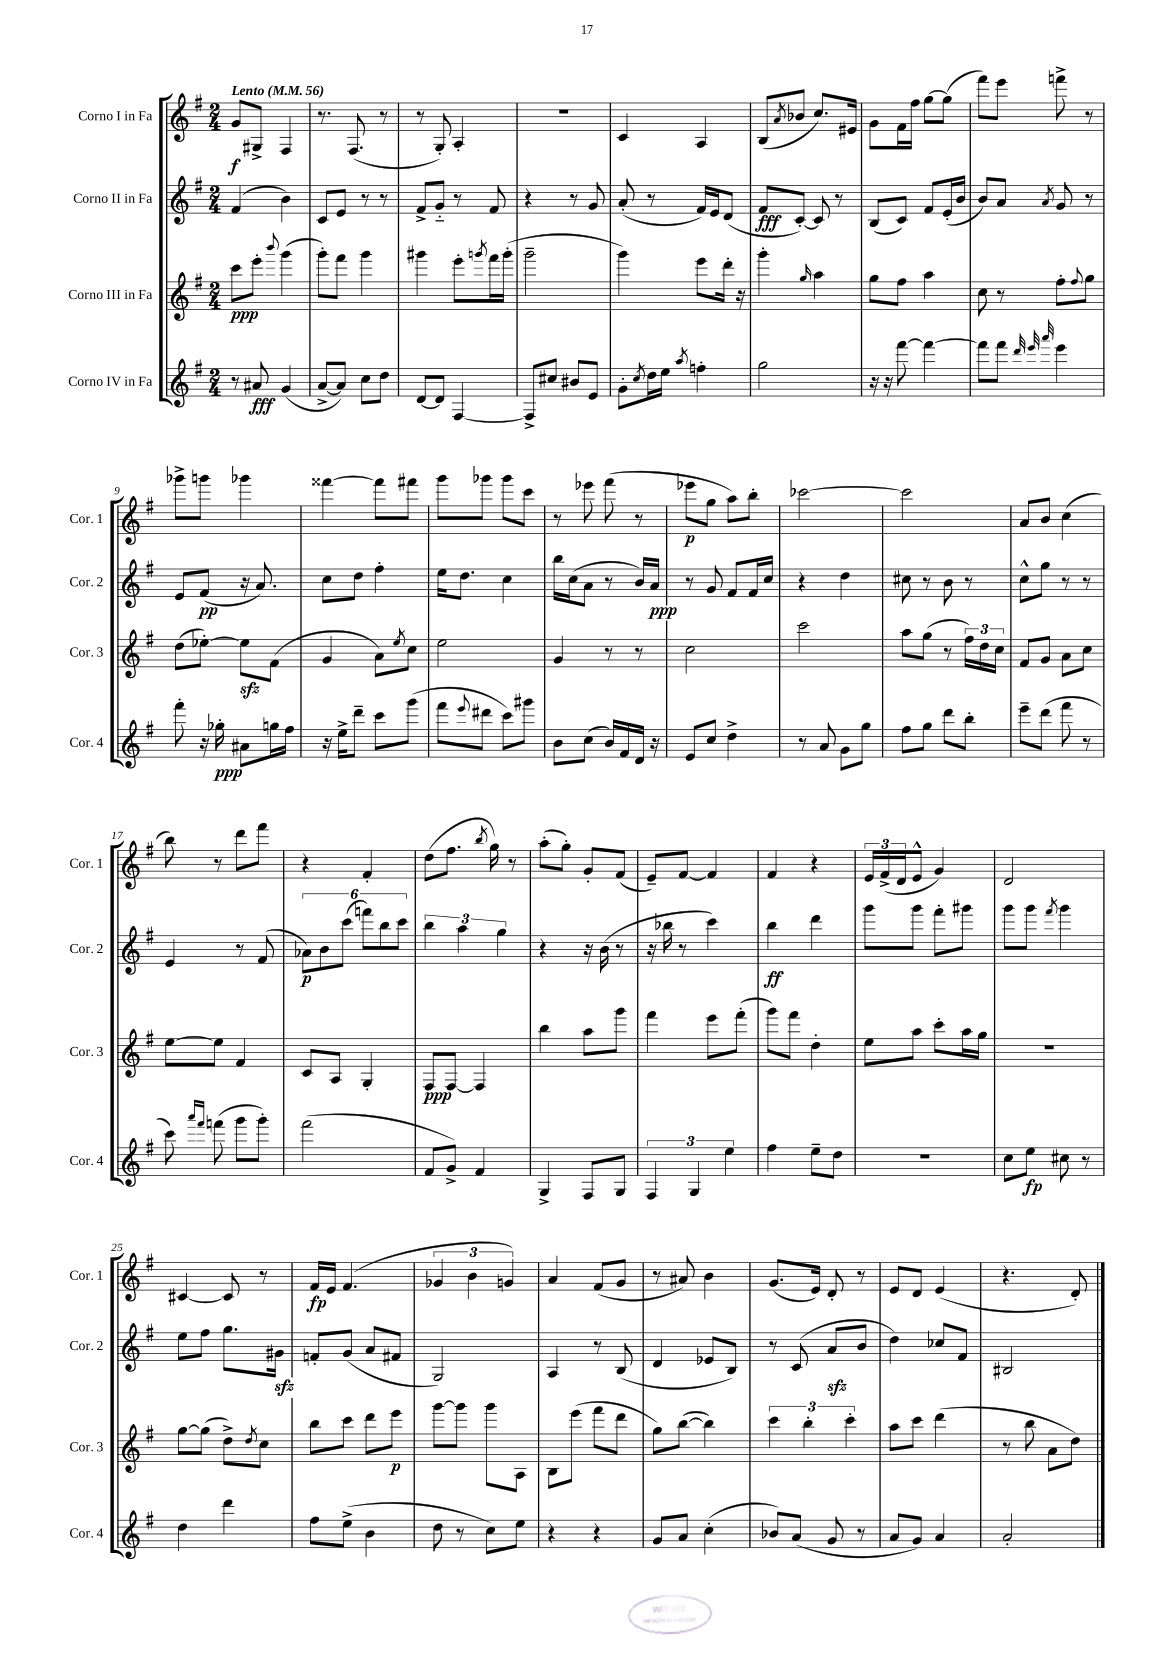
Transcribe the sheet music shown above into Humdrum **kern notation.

**kern	**dynam	**kern	**dynam	**kern	**dynam	**kern	**dynam
*part4	*part4	*part3	*part3	*part2	*part2	*part1	*part1
*staff4	*staff4	*staff3	*staff3	*staff2	*staff2	*staff1	*staff1
*I"Corno IV in Fa	*	*I"Corno III in Fa	*	*I"Corno II in Fa	*	*I"Corno I in Fa	*
*I'Cor. 4	*	*I'Cor. 3	*	*I'Cor. 2	*	*I'Cor. 1	*
*clefG2	*	*clefG2	*	*clefG2	*	*clefG2	*
*k[f#]	*	*k[f#]	*	*k[f#]	*	*k[f#]	*
*M2/4	*	*M2/4	*	*M2/4	*	*M2/4	*
*MM56	*	*MM56	*	*MM56	*	*MM56	*
=1	=1	=1	=1	=1	=1	=1	=1
!	!	!	!	!	!	!LO:TX:a:B:t=Lento	!
8r	.	8ccc\L	ppp	(4f#/	.	8g/L	f
8a#X/	fff	8eee'\J	.	.	.	8G#X^/J	.
.	.	8qqbbb/	.	.	.	.	.
(4g/	.	(4ggg\	.	4b\)	.	4F#/	.
=2	=2	=2	=2	=2	=2	=2	=2
[8a^/L	.	8ggg'\L)	.	8c/L	.	8.r	.
8a/J])	.	8fff#\J	.	8e/J	.	.	.
.	.	.	.	.	.	(8.F#/	.
8cc\L	.	4ggg\	.	8r	.	.	.
8dd\J	.	.	.	8r	.	8r	.
=3	=3	=3	=3	=3	=3	=3	=3
[8d/L	.	4ggg#X\	.	8f#^/L	.	8r	.
8d/J]	.	.	.	8g/J	.	8G'/)	.
[4F#/	.	8eee'\L	.	8r	.	4A'/	.
.	.	8qgggn/	.	.	.	.	.
.	.	16fff#\L	.	8f#/	.	.	.
.	.	(16ggg'\JJ	.	.	.	.	.
=4	=4	=4	=4	=4	=4	=4	=4
8F#^/L]	.	2ggg~\	.	4r	.	2r	.
8cc#X/J	.	.	.	.	.	.	.
8b#X/L	.	.	.	8r	.	.	.
8e/J	.	.	.	8g/	.	.	.
=5	=5	=5	=5	=5	=5	=5	=5
8g'\L	.	4ggg\)	.	(8a'/	.	4c/	.
8qcc/	.	.	.	.	.	.	.
16dd\L	.	.	.	8r	.	.	.
16ee\JJ	.	.	.	.	.	.	.
8qaa/	.	.	.	.	.	.	.
4ffn'\	.	8eee\L	.	16f#/LL)	.	4A/	.
.	.	.	.	16e/J	.	.	.
.	.	16ddd'\Jk	.	(8d/J	.	.	.
.	.	16r	.	.	.	.	.
=6	=6	=6	=6	=6	=6	=6	=6
2gg\	.	4ggg'\	.	8f#/L	fff	(8B/L	.
.	.	.	.	.	.	8qa/	.
.	.	.	.	[8c'/J)	.	8b-X/J	.
.	.	16qqgg/	.	.	.	.	.
.	.	4aa\	.	8c/]	.	8.cc/L)	.
.	.	.	.	8r	.	.	.
.	.	.	.	.	.	16e#X/Jk	.
=7	=7	=7	=7	=7	=7	=7	=7
16r	.	8gg\L	.	(8B/L	.	8g\L	.
16r	.	.	.	.	.	.	.
[8fff#\	.	8ff#\J	.	8c/J)	.	16f#\L	.
.	.	.	.	.	.	16ff#\JJ	.
4fff#\_	.	4aa\	.	8f#/L	.	[8gg\L	.
.	.	.	.	(16e'/L	.	(8gg\J]	.
.	.	.	.	16b/JJ	.	.	.
=8	=8	=8	=8	=8	=8	=8	=8
8fff#\L]	.	8cc\	.	8b/L)	.	8fff#\L)	.
8fff#\J	.	8r	.	8a/J	.	8eee\J	.
32qqddd/	.	.	.	.	.	.	.
32qqeee/	.	.	.	.	.	.	.
32qqaaa/	.	.	.	8qa/	.	.	.
4eee\	.	8ff#'\L	.	8g/	.	8fffn^\	.
.	.	8qqff#/	.	.	.	.	.
.	.	8gg\J	.	8r	.	8r	.
!!LO:LB:g=z
=9	=9	=9	=9	=9	=9	=9	=9
8fff#'\	.	(8dd\L	.	8e/L	.	8ggg-X^\L	.
16r	.	[8ee-X'\J)	.	(8f#/J	pp	8gggn\J	.
16gg-X'\	ppp	.	.	.	.	.	.
8a#X\L	.	8ee-zz\L]	.	16r	.	4ggg-X\	.
.	.	.	.	8.a/)	.	.	.
16ggn\L	.	(8f#\J	.	.	.	.	.
16ff#\JJ	.	.	.	.	.	.	.
=10	=10	=10	=10	=10	=10	=10	=10
16r	.	4g/	.	8cc\L	.	[4fff##X\	.
16ee^\KL	.	.	.	.	.	.	.
8ddd~\J	.	.	.	8dd\J	.	.	.
8ccc\L	.	8a\L)	.	4ff#'\	.	8fff##\L]	.
.	.	8qee/	.	.	.	.	.
(8ggg\J	.	8cc\J	.	.	.	8fff#X\J	.
=11	=11	=11	=11	=11	=11	=11	=11
8fff#\L	.	2ee\	.	16ee\KL	.	8ggg\L	.
.	.	.	.	8.dd\J	.	.	.
8qqeee/	.	.	.	.	.	.	.
8ddd#X\J	.	.	.	.	.	8ggg-X\J	.
8ccc\L)	.	.	.	4cc\	.	8ggg-\L	.
8ggg#X\J	.	.	.	.	.	8ccc\J	.
=12	=12	=12	=12	=12	=12	=12	=12
8b\L	.	4g/	.	16bb\LL	.	8r	.
.	.	.	.	(16cc\J	.	.	.
(8cc\J	.	.	.	8a\J	.	8eee-X\	.
16b/LL)	.	8r	.	8r	.	(8fff#\	.
16f#/	.	.	.	.	.	.	.
16d/JJ	.	8r	.	16b/LL)	.	8r	.
16r	.	.	.	16a/JJ	ppp	.	.
=13	=13	=13	=13	=13	=13	=13	=13
8e/L	.	2cc\	.	8r	.	8eee-X\L	p
8cc/J	.	.	.	8g/	.	8gg\J	.
4dd^\	.	.	.	8f#/L	.	8aa\L)	.
.	.	.	.	16f#/L	.	8bb'\J	.
.	.	.	.	16cc/JJ	.	.	.
=14	=14	=14	=14	=14	=14	=14	=14
8r	.	2ccc\	.	4r	.	[2ccc-X\	.
8a/	.	.	.	.	.	.	.
8g\L	.	.	.	4dd\	.	.	.
8gg\J	.	.	.	.	.	.	.
=15	=15	=15	=15	=15	=15	=15	=15
8ff#\L	.	8aa\L	.	8cc#X\	.	2ccc-\]	.
8gg\J	.	(8gg\J	.	8r	.	.	.
8ddd\L	.	8r	.	8b\	.	.	.
8bb'\J	.	24ff#\LL)	.	8r	.	.	.
.	.	24dd\	.	.	.	.	.
.	.	24cc\JJ	.	.	.	.	.
=16	=16	=16	=16	=16	=16	=16	=16
8eee~\L	.	8f#/L	.	8cc^^\L	.	8a/L	.
(8ddd\J	.	8g/J	.	8gg\J	.	8b/J	.
8fff#\	.	8a\L	.	8r	.	(4cc\	.
8r	.	8cc\J	.	8r	.	.	.
!!LO:LB:g=z
=17	=17	=17	=17	=17	=17	=17	=17
8ccc\)	.	[8ee\L	.	4e/	.	8bb\)	.
16qqaaa/LL	.	.	.	.	.	.	.
16qqfff#/JJ	.	.	.	.	.	.	.
(8fffn\	.	8ee\J]	.	.	.	8r	.
8ggg\L	.	4f#/	.	8r	.	8ddd\L	.
8ggg'\J)	.	.	.	(8f#/	.	8fff#\J	.
=18	=18	=18	=18	=18	=18	=18	=18
(2fff#\	.	8c/L	.	12a-X\L)	p	4r	.
.	.	.	.	12b\	.	.	.
.	.	8A/J	.	.	.	.	.
.	.	.	.	(12ccc\J	.	.	.
.	.	4G'/	.	12fffn\L)	.	4f#'/	.
.	.	.	.	12bb\	.	.	.
.	.	.	.	12ccc\J	.	.	.
=19	=19	=19	=19	=19	=19	=19	=19
8f#/L	.	8F#/L	ppp	6bb\	.	(8dd\L	.
8g^/J)	.	[8F#/J	.	.	.	8.ff#\J	.
.	.	.	.	6aa\	.	.	.
4f#/	.	4F#/]	.	.	.	.	.
.	.	.	.	.	.	8qbb/	.
.	.	.	.	.	.	16gg\)	.
.	.	.	.	6gg\	.	.	.
.	.	.	.	.	.	8r	.
=20	=20	=20	=20	=20	=20	=20	=20
4G^/	.	4bb\	.	4r	.	(8aa'\L	.
.	.	.	.	.	.	8gg'\J)	.
8F#/L	.	8aa\L	.	16r	.	8g'/L	.
.	.	.	.	(16b\	.	.	.
8G/J	.	8ggg\J	.	8r	.	(8f#/J	.
=21	=21	=21	=21	=21	=21	=21	=21
6F#/	.	4fff#\	.	16r	.	8e~/L)	.
.	.	.	.	16bb-X\	.	.	.
.	.	.	.	8r	.	[8f#/J	.
6G/	.	.	.	.	.	.	.
.	.	8eee\L	.	4ccc\)	.	4f#/]	.
6ee\	.	.	.	.	.	.	.
.	.	(8fff#'\J	.	.	.	.	.
=22	=22	=22	=22	=22	=22	=22	=22
4ff#\	.	8ggg\L)	.	4bb\	ff	4f#/	.
.	.	8fff#\J	.	.	.	.	.
8ee~\L	.	4dd'\	.	4ddd\	.	4r	.
8dd\J	.	.	.	.	.	.	.
=23	=23	=23	=23	=23	=23	=23	=23
2r	.	8ee\L	.	8ggg\L	.	24e/LL	.
.	.	.	.	.	.	(24f#^/	.
.	.	.	.	.	.	24d/J	.
.	.	8aa\J	.	8ggg\J	.	8e^^/J	.
.	.	8ccc'\L	.	8fff#'\L	.	4g/)	.
.	.	16aa\L	.	8ggg#X\J	.	.	.
.	.	16gg\JJ	.	.	.	.	.
=24	=24	=24	=24	=24	=24	=24	=24
8cc\L	.	2r	.	8ggg\L	.	2d/	.
8ee\J	fp	.	.	8ggg\J	.	.	.
.	.	.	.	8qfff#/	.	.	.
8cc#X\	.	.	.	4ggg\	.	.	.
8r	.	.	.	.	.	.	.
!!LO:LB:g=z
=25	=25	=25	=25	=25	=25	=25	=25
4dd\	.	[8gg\L	.	8ee\L	.	[4c#X/	.
.	.	(8gg\J]	.	8ff#\J	.	.	.
4ddd\	.	8dd^\L)	.	8.gg\L	.	8c#/]	.
.	.	8qdd/	.	.	.	.	.
.	.	8cc\J	.	.	.	8r	.
.	.	.	.	16g#Xzz\Jk	.	.	.
=26	=26	=26	=26	=26	=26	=26	=26
8ff#\L	.	8bb\L	.	8fn'/L	.	16f#/LL	fp
.	.	.	.	.	.	16e/JJ	.
(8ee^\J	.	8ccc\J	.	(8g/J	.	(4.f#/	.
4b\	.	8ddd\L	.	8a/L	.	.	.
.	.	8eee\J	p	8f#X/J	.	.	.
=27	=27	=27	=27	=27	=27	=27	=27
8dd\	.	[8ggg\L	.	2G/)	.	6g-X/	.
8r	.	8ggg\J]	.	.	.	.	.
.	.	.	.	.	.	6b\	.
8cc\L)	.	8ggg\L	.	.	.	.	.
.	.	.	.	.	.	6gn/)	.
8ee\J	.	8A\J	.	.	.	.	.
=28	=28	=28	=28	=28	=28	=28	=28
4r	.	8B\L	.	4A/	.	4a/	.
.	.	(8eee\J	.	.	.	.	.
4r	.	8fff#\L	.	8r	.	(8f#/L	.
.	.	8ddd\J	.	(8B/	.	8g/J	.
=29	=29	=29	=29	=29	=29	=29	=29
8g/L	.	8gg\L)	.	4d/	.	8r	.
8a/J	.	([8bb\J	.	.	.	8a#X/)	.
(4cc'\	.	4bb\])	.	8e-X/L	.	4b\	.
.	.	.	.	8B/J)	.	.	.
=30	=30	=30	=30	=30	=30	=30	=30
8b-X/L)	.	6ccc\	.	8r	.	(8.g/L	.
(8a/J	.	.	.	(8c/	.	.	.
.	.	6bb'\	.	.	.	.	.
.	.	.	.	.	.	16e/Jk)	.
8g/	.	.	.	8azz/L	.	8d'/	.
.	.	6ccc'\	.	.	.	.	.
8r	.	.	.	8b/J	.	8r	.
=31	=31	=31	=31	=31	=31	=31	=31
8a/L	.	8aa\L	.	4dd\)	.	8e/L	.
8g/J)	.	8ccc\J	.	.	.	8d/J	.
4a/	.	(4ddd\	.	8cc-X/L	.	(4e/	.
.	.	.	.	8f#/J	.	.	.
=32	=32	=32	=32	=32	=32	=32	=32
2a'/	.	8r	.	2B#X/	.	4.r	.
.	.	8bb\	.	.	.	.	.
.	.	8a\L	.	.	.	.	.
.	.	8dd\J)	.	.	.	8d'/)	.
==	==	==	==	==	==	==	==
*-	*-	*-	*-	*-	*-	*-	*-
